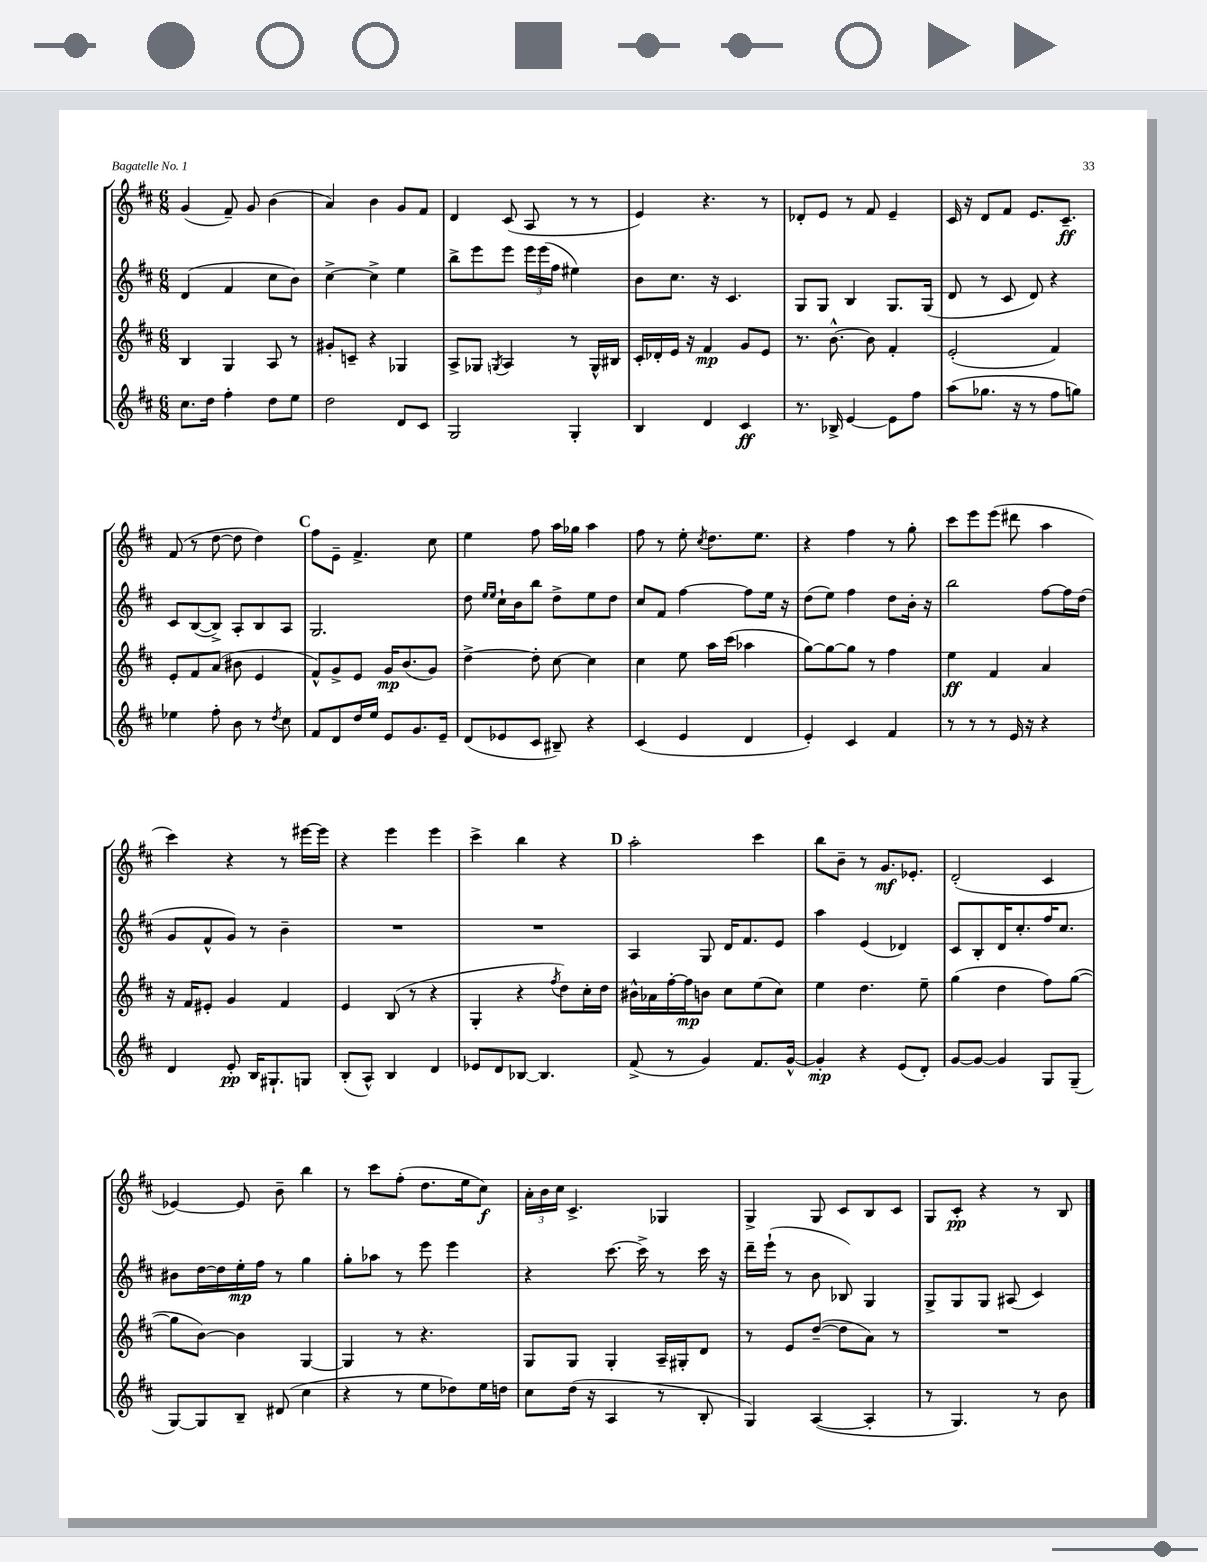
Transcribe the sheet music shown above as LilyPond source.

<<
\new StaffGroup <<
\new Staff = "s0" {
    \clef treble \key d \major \numericTimeSignature \time 6/8
    g'4( fis'8--) g'8 b'4( |
    a'4) b'4 g'8 fis'8 |
    d'4 cis'8( a8 r8 r8 |
    e'4) r4. r8 |
    des'8-. e'8 r8 fis'8 e'4-- |
    cis'16 r16 d'8 fis'8 e'8. cis'8.--\ff |
    fis'8( r8 d''8~ d''8 d''4) |
    \mark \markup { \bold "C" } fis''8 e'8-- fis'4.-> cis''8 |
    e''4 fis''8 a''16 ges''16 a''4 |
    fis''8 r8 e''8-. \acciaccatura { cis''8 } d''8. e''8. |
    r4 fis''4 r8 g''8-. |
    cis'''8 e'''8 e'''8( dis'''8 a''4 |
    cis'''4) r4 r8 eis'''16~ eis'''16 |
    r4 e'''4 e'''4 |
    cis'''4-> b''4 r4 |
    \mark \markup { \bold "D" } a''2-. cis'''4 |
    b''8 b'8-- r8 g'8.\mf ees'8.-. |
    d'2-.( cis'4 |
    ees'4~) ees'8 b'8-- b''4 |
    r8 cis'''8 fis''8-.( d''8. e''16 cis''8\f) |
    \tuplet 3/2 { a'16-. b'16 cis''16 } cis'4.-> ges4 |
    g4-> g8 cis'8 b8 cis'8 |
    g8 cis'8-.\pp r4 r8 b8 \bar "|." |
}
\new Staff = "s1" {
    \clef treble \key d \major \numericTimeSignature \time 6/8
    d'4( fis'4 cis''8 b'8) |
    cis''4~-> cis''4-> e''4 |
    b''8-> e'''8 e'''8 \tuplet 3/2 { e'''16 e'''16( fis''16 } eis''4) |
    b'8 cis''8. r16 cis'4. |
    g8 g8 b4 g8. g16( |
    d'8 r8 cis'8 d'8) r4 |
    cis'8 b8~( b8->) a8-. b8 a8 |
    \mark \markup { \bold "C" } g2. |
    d''8 \grace { e''16 e''16 } cis''16-! b'16 b''8 d''8-> e''8 d''8 |
    cis''8 fis'8 fis''4~ fis''8 e''16 r16 |
    d''8( e''8) fis''4 d''8 b'16-. r16 |
    b''2 fis''8~ fis''16 d''16( |
    g'8 fis'8-^ g'8) r8 b'4-- |
    R2. |
    R2. |
    \mark \markup { \bold "D" } a4 g8 d'16 fis'8. e'8 |
    a''4 e'4( des'4) |
    cis'8 b8-. d'16 cis''8.-. fis''16 cis''8. |
    bis'8 d''16~ d''16 e''16-.\mp fis''16 r8 g''4 |
    g''8-. aes''8 r8 e'''8 e'''4 |
    r4 cis'''8.~ cis'''16-> r8 cis'''16 r16 |
    d'''16-- e'''16-!( r8 b'8 bes8) g4 |
    g8-> g8 g8 ais8( cis'4) \bar "|." |
}
\new Staff = "s2" {
    \clef treble \key d \major \numericTimeSignature \time 6/8
    b4 g4 a8 r8 |
    gis'8-. c'8-- r4 ges4 |
    a8-> ges8 \acciaccatura { g8 } a4 r8 g16-^ bis16 |
    cis'16-. des'16-. e'16 r16 fis'4\mp g'8 e'8 |
    r8. b'8.~-^ b'8 fis'4-. |
    e'2-.( fis'4) |
    e'8-. fis'8 a'8( bis'8 e'4 |
    \mark \markup { \bold "C" } fis'8-^) g'8-> e'8 g'16\mp b'8.( g'8) |
    d''4~-> d''8-. cis''8~ cis''4 |
    cis''4 e''8 a''16 cis'''16( aes''4 |
    g''8~) g''8~ g''8 r8 fis''4 |
    e''4\ff fis'4 a'4 |
    r16 fis'16 eis'8-. g'4 fis'4 |
    e'4 b8( r8 r4 |
    g4-. r4 \acciaccatura { fis''8 } d''8) cis''16-. d''16 |
    \mark \markup { \bold "D" } bis'16-^ aes'16 fis''16~-. fis''16\mp b'8 cis''8 e''8( cis''8) |
    e''4 d''4. e''8-- |
    g''4( d''4 fis''8) g''8~( |
    g''8 b'8~) b'4 g4~ |
    g4 r8 r4. |
    g8 g8 g4-. a16-- gis16-. d'8 |
    r8 e'8 d''8~--( d''8 a'8) r8 |
    R2. \bar "|." |
}
\new Staff = "s3" {
    \clef treble \key d \major \numericTimeSignature \time 6/8
    cis''8. d''16 fis''4-. d''8 e''8 |
    d''2 d'8 cis'8 |
    g2 g4-. |
    b4 d'4 cis'4\ff |
    r8. bes16-> e'4~ e'8 fis''8 |
    a''8( ges''8. r16 r8 fis''8 g''8) |
    ees''4 fis''8-. b'8 r8 \acciaccatura { d''8 } cis''8 |
    \mark \markup { \bold "C" } fis'8 d'8 d''16 e''16 e'8 g'8. e'16-- |
    d'8( ees'8 cis'8 bis8--) r4 |
    cis'4( e'4 d'4 |
    e'4-.) cis'4 fis'4 |
    r8 r8 r8 e'16 r16 r4 |
    d'4 e'8-.\pp b16 gis8.-! g8 |
    b8-.( a8-^) b4 d'4 |
    ees'8 d'8 bes8~ bes4. |
    \mark \markup { \bold "D" } fis'8->( r8 g'4) fis'8. g'16~-^ |
    g'4-.\mp r4 e'8( d'8-.) |
    g'8~ g'8~ g'4 g8 g8--( |
    g8~) g8 b8-- dis'8( cis''4 |
    r4 r8 e''8 des''8) e''16 d''16 |
    cis''8 d''16( r16 a4 r8 b8-. |
    g4) a4~( a4-. |
    r8 g4.) r8 b'8 \bar "|." |
}
>>
>>
\layout { \context { \Score \remove "Bar_number_engraver" } }
